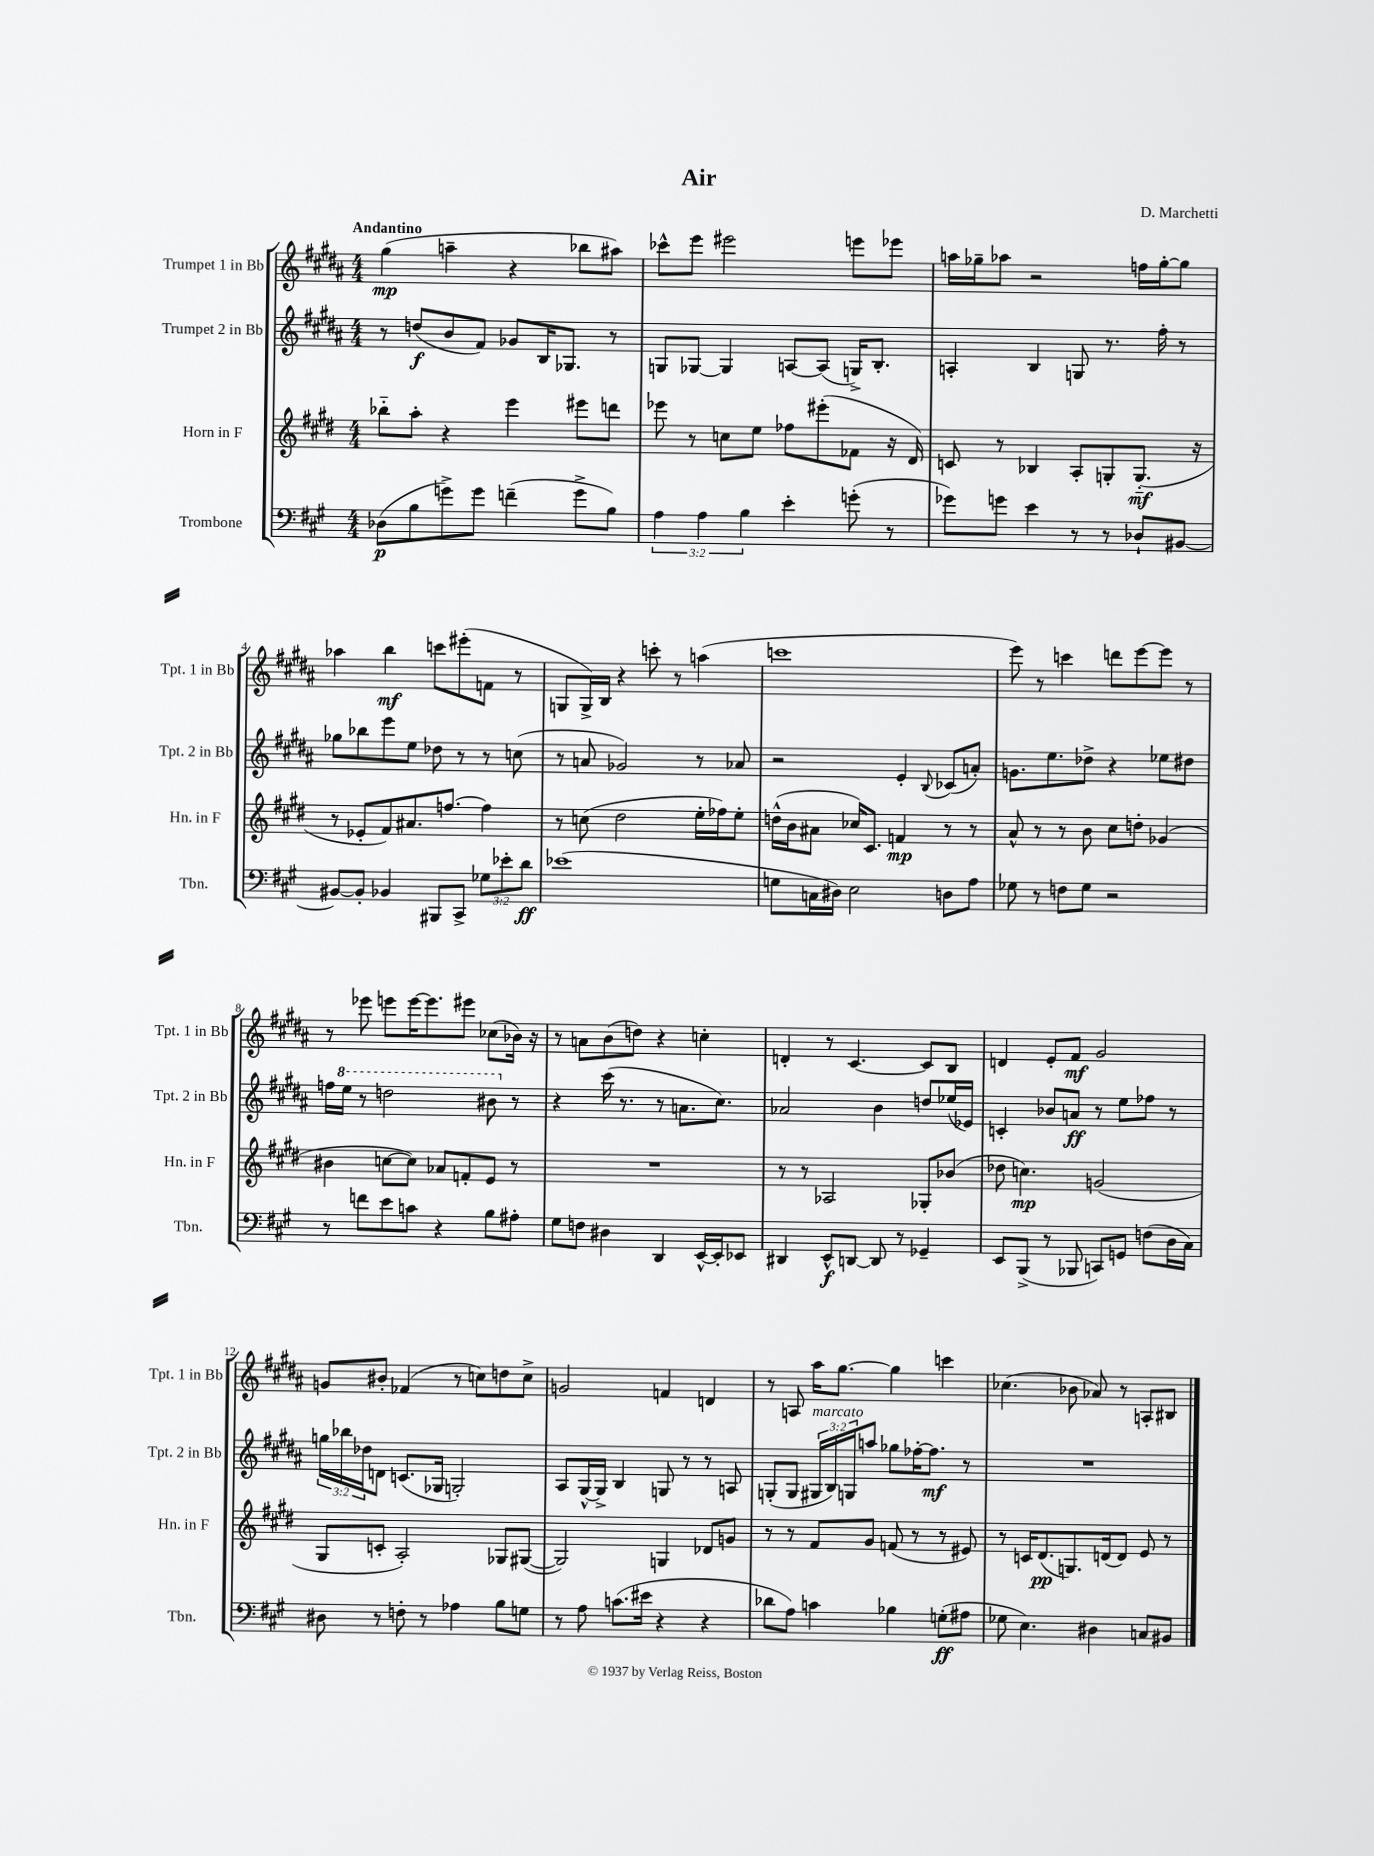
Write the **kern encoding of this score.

**kern	**dynam	**kern	**dynam	**kern	**dynam	**kern	**dynam
*part4	*part4	*part3	*part3	*part2	*part2	*part1	*part1
*staff4	*staff4	*staff3	*staff3	*staff2	*staff2	*staff1	*staff1
*I"Trombone	*	*I"Horn in F	*	*I"Trumpet 2 in Bb	*	*I"Trumpet 1 in Bb	*
*I'Tbn.	*	*I'Hn. in F	*	*I'Tpt. 2 in Bb	*	*I'Tpt. 1 in Bb	*
*clefF4	*	*clefG2	*	*clefG2	*	*clefG2	*
*k[f#c#g#]	*	*k[f#c#g#d#]	*	*k[f#c#g#d#a#]	*	*k[f#c#g#d#a#]	*
*M4/4	*	*M4/4	*	*M4/4	*	*M4/4	*
=1	=1	=1	=1	=1	=1	=1	=1
!	!	!	!	!	!	!LO:TX:a:B:t=Andantino	!
(8D-X\L	p	8bb-X\L	.	8r	.	(4gg#\	mp
8B\	.	8aa'\J	.	(8ddn/L	f	.	.
8gn^\)	.	4r	.	8b/	.	4aan~\	.
8g\J	.	.	.	8f#/J)	.	.	.
(4fn~\	.	4eee\	.	8g-X/L	.	4r	.
.	.	.	.	16B/K	.	.	.
.	.	.	.	8.G-X/J	.	.	.
8g^\L	.	8eee#X\L	.	.	.	8bb-X\L	.
8B\J)	.	8dddn\J	.	8r	.	8aa#X\J)	.
=2	=2	=2	=2	=2	=2	=2	=2
6A\	.	8eee-X\	.	8Gn/L	.	8ccc-X^^\L	.
.	.	8r	.	[8G-X/J	.	8eee\J	.
6A\	.	.	.	.	.	.	.
.	.	8ccn\L	.	4G-/]	.	2eee#X\	.
6B\	.	.	.	.	.	.	.
.	.	8ee\J	.	.	.	.	.
4e'\	.	8ff-X\L	.	[8An/L	.	.	.
.	.	(8eee#X'\	.	(8A/J]	.	.	.
(8gn'\	.	8f-X\J	.	16Gn^/KL)	.	8eeen\L	.
.	.	.	.	8.B'/J	.	.	.
8r	.	16r	.	.	.	8eee-X\J	.
.	.	16d#/)	.	.	.	.	.
=3	=3	=3	=3	=3	=3	=3	=3
8g-X\L)	.	8cn/	.	4An'/	.	16aan\LL	.
.	.	.	.	.	.	16gg-X~\J	.
8gn\J	.	8r	.	.	.	8aa-X\J	.
4e\	.	4B-X/	.	4B/	.	2r	.
8r	.	8A'/L	.	8Gn/	.	.	.
8r	.	8Gn'/	.	8.r	.	.	.
8D-X`/L	.	(8.G/J	mf	.	.	16ffn\LL	.
.	.	.	.	16ff#'\	.	[16gg-'\J	.
[8BB#X/J	.	.	.	8r	.	8gg-\J]	.
.	.	16r	.	.	.	.	.
!!LO:LB:g=z
=4	=4	=4	=4	=4	=4	=4	=4
8BB#X/L_	.	8r	.	8gg-X\L	.	4aa-X\	.
8BB#'/J]	.	8e-X'/L	.	8bb-X\	.	.	.
4BB-X/	.	8f#/)	.	8eee\	.	4bb\	mf
.	.	8.a#X/	.	8ee\J	.	.	.
8BBB#X/L	.	.	.	8dd-X\	.	8cccn\L	.
.	.	[8.ffn/J	.	.	.	.	.
8CC#^/J	.	.	.	8r	.	(8eee#X'\	.
12G-X\L	.	4ff\]	.	8r	.	8fn\J	.
12e-X'\	.	.	.	.	.	.	.
.	.	.	.	(8ccn\	.	8r	.
12d\J	ff	.	.	.	.	.	.
=5	=5	=5	=5	=5	=5	=5	=5
(1e-X	.	8r	.	8r	.	8Gn/L	.
.	.	(8ccn\	.	8an/	.	16G^/L)	.
.	.	.	.	.	.	16B/JJ	.
.	.	2dd#\	.	2g-X/)	.	4r	.
.	.	.	.	.	.	8cccn'\	.
.	.	.	.	.	.	8r	.
.	.	16ee'\LL	.	8r	.	(4aan\	.
.	.	16ff-X\J)	.	.	.	.	.
.	.	8ee'\J	.	8a-X/	.	.	.
=6	=6	=6	=6	=6	=6	=6	=6
8Gn\L	.	(16ddn^^\LL	.	2r	.	1cccn	.
.	.	16b\J	.	.	.	.	.
16Cn\L	.	8a#X\J	.	.	.	.	.
16D#X\JJ)	.	.	.	.	.	.	.
2E\	.	16cc-X/KL)	.	.	.	.	.
.	.	8.c#/J	.	.	.	.	.
.	.	4fn/	mp	4e'/	.	.	.
.	.	.	.	8qqB/	.	.	.
8Dn\L	.	8r	.	(8c-X/L	.	.	.
8A\J	.	8r	.	8an'/J)	.	.	.
=7	=7	=7	=7	=7	=7	=7	=7
8G-X\	.	8a^^/	.	8.gn\L	.	8eee\)	.
8r	.	8r	.	.	.	8r	.
.	.	.	.	8.ee\	.	.	.
8Fn\L	.	8r	.	.	.	4cccn\	.
8G-\J	.	8b\	.	8dd-X^\J	.	.	.
2r	.	8cc#\L	.	4r	.	8dddn\L	.
.	.	8ddn'\J	.	.	.	[8eee\	.
.	.	(4g-X/	.	8ee-X\L	.	8eee\J]	.
.	.	.	.	8dd#X\J	.	8r	.
!!LO:LB:g=z
=8	=8	=8	=8	=8	=8	=8	=8
8r	.	4b#X\	.	16ffn\LL	.	8r	.
*	*	*	*	*8va	*	*	*
.	.	.	.	16eee\JJ	.	.	.
8fn\L	.	.	.	8r	.	8eee-X\	.
8e\	.	[8ccn\L	.	2dddn\	.	8eeen\L	.
8cn\J	.	8cc\J])	.	.	.	[16eee\K	.
.	.	.	.	.	.	8.eee\]	.
4r	.	8a-X/L	.	.	.	.	.
.	.	8fn'/	.	.	.	8eee#X\J	.
8B\L	.	8e/J	.	8bb#X\	.	(8cc-X\L	.
*	*	*	*	*X8va	*	*	*
8A#X'\J	.	8r	.	8r	.	16b-X\Jk)	.
.	.	.	.	.	.	16r	.
=9	=9	=9	=9	=9	=9	=9	=9
8G#\L	.	1r	.	4r	.	8r	.
8Fn\J	.	.	.	.	.	8an\L	.
4D#X\	.	.	.	(16ccc#\	.	(8b\	.
.	.	.	.	8.r	.	.	.
.	.	.	.	.	.	8ddn\J)	.
4DD/	.	.	.	8r	.	4r	.
.	.	.	.	8.an\L	.	.	.
[16EE^^/LL	.	.	.	.	.	4ccn'\	.
16EE'/J]	.	.	.	8.cc#\J)	.	.	.
8EE-X/J	.	.	.	.	.	.	.
=10	=10	=10	=10	=10	=10	=10	=10
4DD#X/	.	8r	.	2a-X/	.	4dn'/	.
.	.	8r	.	.	.	.	.
8EE^^/L	f	2A-X/	.	.	.	8r	.
[8DDn/J	.	.	.	.	.	[4.c#/	.
8DD/]	.	.	.	4b\	.	.	.
8r	.	.	.	.	.	.	.
4GG-X~/	.	8G-X'/L	.	8ddn/L	.	8c#/L]	.
.	.	(8b-X/J	.	(16ee-X/L	.	8B/J	.
.	.	.	.	16e-X/JJ)	.	.	.
=11	=11	=11	=11	=11	=11	=11	=11
8EE/L	.	8dd-X\	.	4cn'/	.	4dn/	.
(8BBB^/J	.	4.ccn\)	mp	.	.	.	.
8r	.	.	.	8b-X/L	.	8e'/L	.
8BBB-X/	.	.	.	8an/J	ff	8f#/J	mf
8CCn/L)	.	(2gn/	.	8r	.	2g#/	.
8GGn/J	.	.	.	8ee\L	.	.	.
(8Fn\L	.	.	.	8ff-X\J	.	.	.
16D\L	.	.	.	8r	.	.	.
16C#\JJ)	.	.	.	.	.	.	.
!!LO:LB:g=z
=12	=12	=12	=12	=12	=12	=12	=12
8D#X\	.	8G#/L	.	24ggn\LL	.	8gn/L	.
.	.	.	.	24bb-X\	.	.	.
.	.	.	.	24dd-X\J	.	.	.
8r	.	8cn'/J	.	8dn\J	.	8b#X'/J	.
8Fn'\	.	2A'/)	.	(8.cn/L	.	(4f-X/	.
8r	.	.	.	.	.	.	.
.	.	.	.	16G-X/Jk	.	.	.
4A-X\	.	.	.	2Gn'/)	.	8r	.
.	.	.	.	.	.	8ccn\L)	.
8B\L	.	8G-X/L	.	.	.	8ddn\	.
8Gn\J	.	([8G#X/J	.	.	.	8cc^\J	.
=13	=13	=13	=13	=13	=13	=13	=13
8r	.	2G#/])	.	8A#/L	.	2gn/	.
8A\	.	.	.	[16G#^^/L	.	.	.
.	.	.	.	16G#^/JJ]	.	.	.
(8.cn\L	.	.	.	4B/	.	.	.
16e#X\Jk	.	.	.	.	.	.	.
4r	.	4Gn/	.	8Gn/	.	4fn/	.
.	.	.	.	8r	.	.	.
4r	.	8d-X/L	.	8r	.	4dn/	.
.	.	8gn/J	.	8An/	.	.	.
=14	=14	=14	=14	=14	=14	=14	=14
8d-X\L	.	8r	.	(8Gn'/L	.	8r	.
8A\J)	.	8r	.	8G/J	.	8An/	.
!	!	!	!	!LO:TX:a:i:t=marcato	!	!	!
4cn\	.	8f#/L	.	24G#X/LL	.	16aa#\KL	.
.	.	.	.	24B/)	.	.	.
.	.	.	.	.	.	[8.gg#\J	.
.	.	.	.	24Gn/J	.	.	.
.	.	8g#/J	.	8aan/J	.	.	.
4B-X\	.	(8fn/	.	8gg-X\L	.	4gg#\]	.
.	.	8r	.	[16ff-X'\K	.	.	.
.	.	.	.	8.ff-\J]	mf	.	.
(8Gn'\L	ff	8r	.	.	.	4cccn\	.
8A#X\J	.	8e#X/)	.	8r	.	.	.
=15	=15	=15	=15	=15	=15	=15	=15
8G-X\	.	8r	.	1r	.	(4.cc-X\	.
4.E\)	.	16cn/KL	.	.	.	.	.
.	.	(8.d#/	pp	.	.	.	.
.	.	8.Gn/)	.	.	.	8b-X\	.
4D#X\	.	.	.	.	.	8a-X/)	.
.	.	(16dn/k	.	.	.	.	.
.	.	8d/J)	.	.	.	8r	.
8Cn/L	.	8e/	.	.	.	8An'/L	.
8BB#X/J	.	8r	.	.	.	8B#X/J	.
==	==	==	==	==	==	==	==
*-	*-	*-	*-	*-	*-	*-	*-
